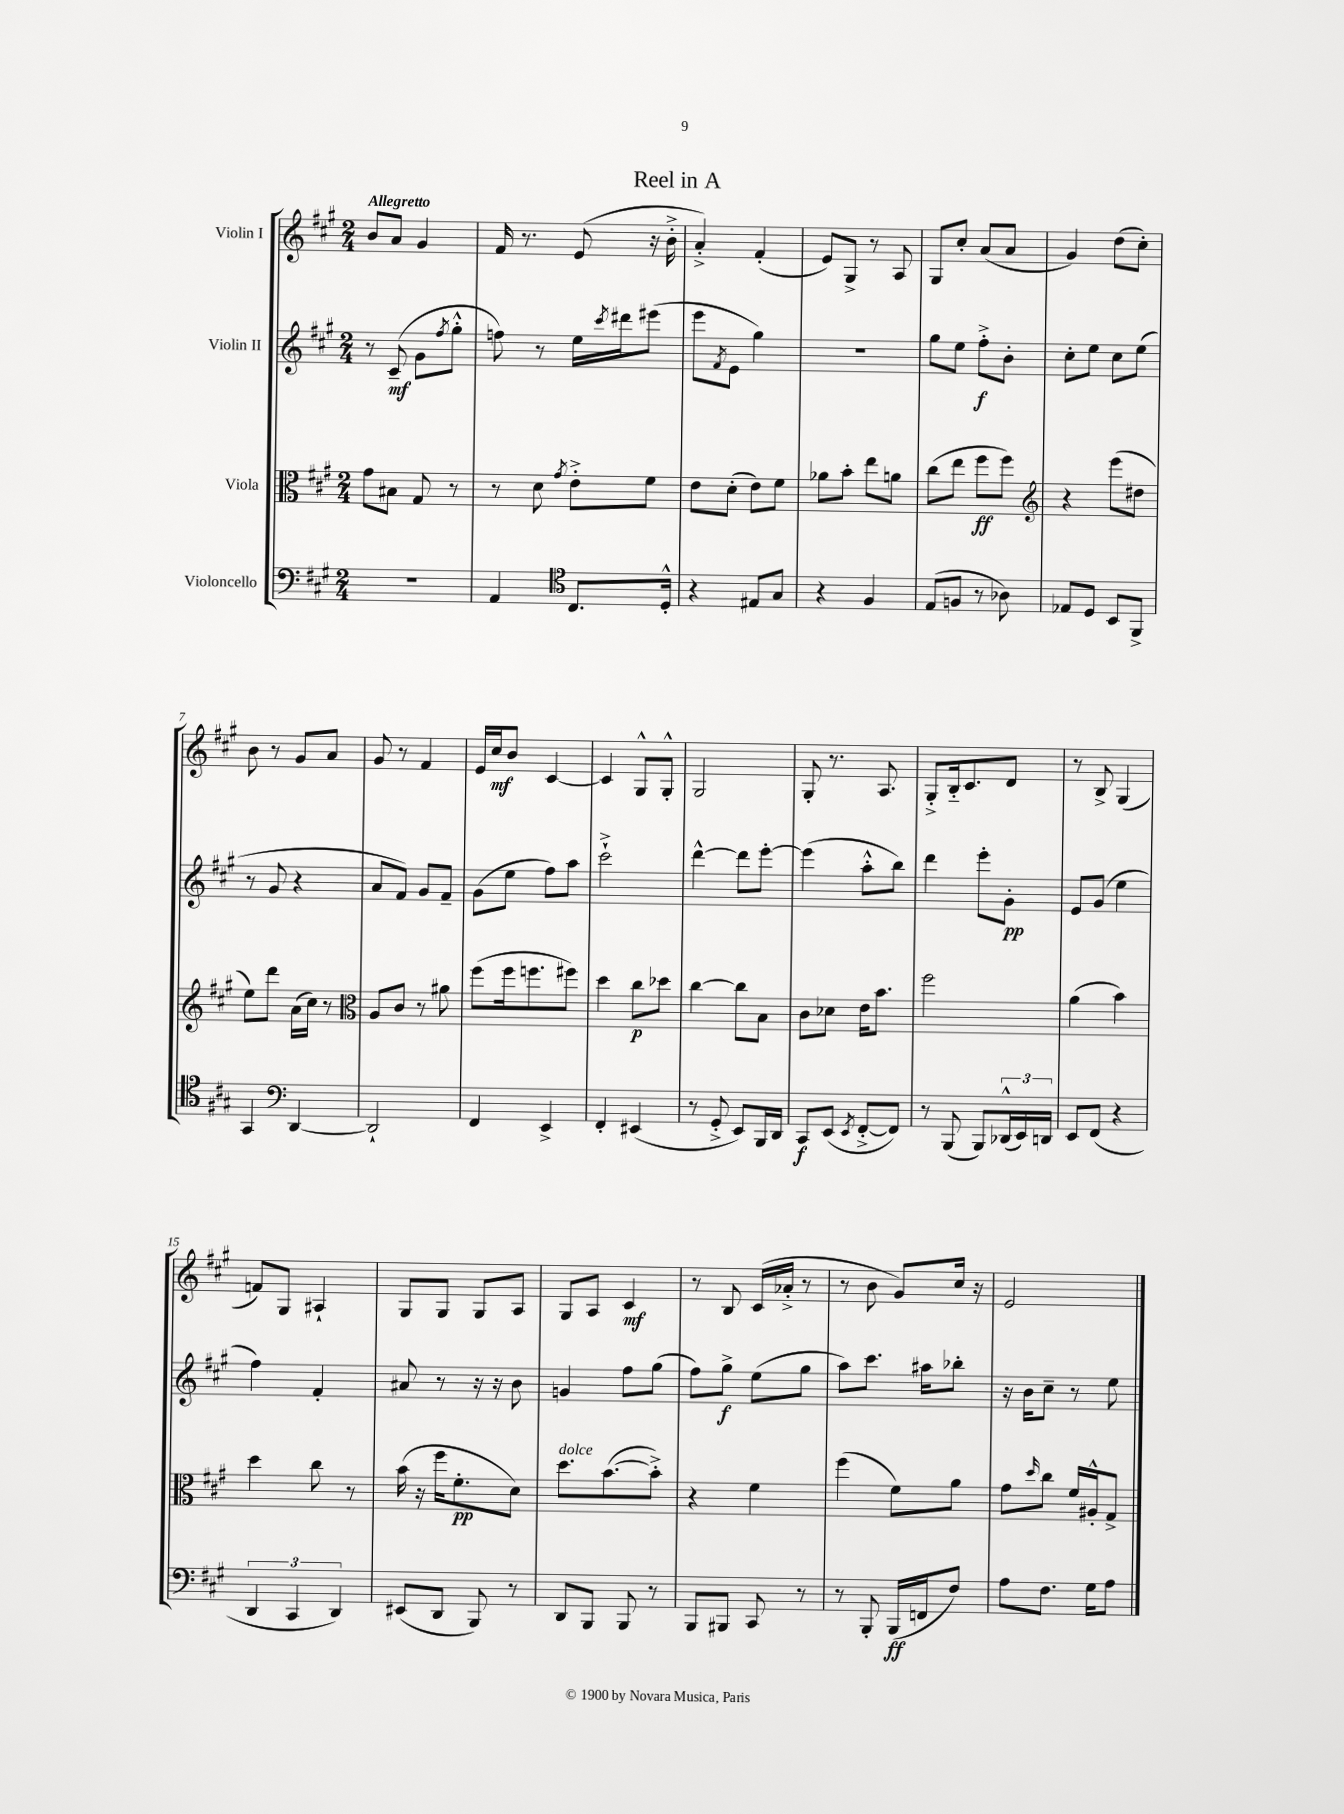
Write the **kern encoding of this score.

**kern	**dynam	**kern	**dynam	**kern	**dynam	**kern	**dynam
*part4	*part4	*part3	*part3	*part2	*part2	*part1	*part1
*staff4	*staff4	*staff3	*staff3	*staff2	*staff2	*staff1	*staff1
*I"Violoncello	*	*I"Viola	*	*I"Violin II	*	*I"Violin I	*
*clefF4	*	*clefC3	*	*clefG2	*	*clefG2	*
*k[f#c#g#]	*	*k[f#c#g#]	*	*k[f#c#g#]	*	*k[f#c#g#]	*
*M2/4	*	*M2/4	*	*M2/4	*	*M2/4	*
=1	=1	=1	=1	=1	=1	=1	=1
!	!	!	!	!	!	!LO:TX:a:B:t=Allegretto	!
2r	.	8g#\L	.	8r	.	8b/L	.
.	.	8B#X\J	.	(8c#~/	mf	8a/J	.
.	.	8G#/	.	8g#\L	.	4g#/	.
.	.	.	.	8qff#/	.	.	.
.	.	8r	.	8gg#'^^\J	.	.	.
=2	=2	=2	=2	=2	=2	=2	=2
4AA/	.	8r	.	8ffn\)	.	16f#/	.
.	.	.	.	.	.	8.r	.
.	.	8d\	.	8r	.	.	.
*clefC4	*	*	*	*	*	*	*
.	.	8qg#/	.	.	.	.	.
8.C#/L	.	8e'^\L	.	16ee\LL	.	(8e/	.
.	.	.	.	8qccc#/	.	.	.
.	.	.	.	16ddd#X\J	.	.	.
.	.	8f#\J	.	(8eee#X\J	.	16r	.
16D'^^/Jk	.	.	.	.	.	16b'^\	.
=3	=3	=3	=3	=3	=3	=3	=3
4r	.	8e\L	.	8eee\L	.	4a'^/)	.
.	.	.	.	8qf#/	.	.	.
.	.	(8d'\J	.	8e\J	.	.	.
8E#X/L	.	8e\L)	.	4gg#\)	.	(4f#'/	.
8G#/J	.	8f#\J	.	.	.	.	.
=4	=4	=4	=4	=4	=4	=4	=4
4r	.	8a-X\L	.	2r	.	8e/L)	.
.	.	8b'\J	.	.	.	8G#^/J	.
4F#/	.	8ee\L	.	.	.	8r	.
.	.	8an\J	.	.	.	8A/	.
=5	=5	=5	=5	=5	=5	=5	=5
(8E/L	.	(8cc#\L	.	8gg#\L	.	8G#/L	.
8Fn/J	.	8ee\J	.	8ee\J	.	8cc#'/J	.
8r	.	8ff#\L	ff	8ff#'^\L	f	(8a/L	.
8A-X\)	.	8ff#\J)	.	8b'\J	.	8a/J	.
=6	=6	=6	=6	=6	=6	=6	=6
*	*	*clefG2	*	*	*	*	*
8E-X/L	.	4r	.	8cc#'\L	.	4g#/)	.
8D/J	.	.	.	8ee\J	.	.	.
8BB/L	.	(8eee\L	.	8cc#\L	.	(8dd\L	.
8FF#^/J	.	8dd#X\J	.	(8ee\J	.	8cc#'\J)	.
!!LO:LB:g=z
=7	=7	=7	=7	=7	=7	=7	=7
4GG#/	.	8ee\L)	.	8r	.	8b\	.
.	.	8ddd\J	.	8g#/	.	8r	.
*clefF4	*	*	*	*	*	*	*
[4DD/	.	(16a\LL	.	4r	.	8g#/L	.
.	.	16cc#\JJ)	.	.	.	.	.
.	.	8r	.	.	.	8a/J	.
=8	=8	=8	=8	=8	=8	=8	=8
*	*	*clefC3	*	*	*	*	*
2DD`/]	.	8A/L	.	8a/L	.	8g#/	.
.	.	8c#/J	.	8f#/J)	.	8r	.
.	.	8r	.	8g#/L	.	4f#/	.
.	.	8a#X\	.	8f#~/J	.	.	.
=9	=9	=9	=9	=9	=9	=9	=9
4FF#/	.	(8ff#\L	.	(8g#\L	.	16e/LL	.
.	.	.	.	.	.	16cc#/J	mf
.	.	16ff#\k	.	8ee\J	.	8b/J	.
.	.	8.ffn\	.	.	.	.	.
4EE^/	.	.	.	8ff#\L)	.	[4c#/	.
.	.	8ff#X\J)	.	8aa\J	.	.	.
=10	=10	=10	=10	=10	=10	=10	=10
4FF#'/	.	4dd\	.	2ccc#`^\	.	4c#/]	.
(4EE#X/	.	8cc#\L	p	.	.	8G#^^/L	.
.	.	8dd-X\J	.	.	.	8G#'^^/J	.
=11	=11	=11	=11	=11	=11	=11	=11
8r	.	[4cc#\	.	[4ddd^^\	.	2G#/	.
8GG#'^/	.	.	.	.	.	.	.
8EE/L)	.	8cc#\L]	.	8ddd\L]	.	.	.
16BBB/L	.	8B\J	.	[8eee'\J	.	.	.
16DD/JJ	.	.	.	.	.	.	.
=12	=12	=12	=12	=12	=12	=12	=12
8CC#/L	f	8c#\L	.	(4eee\]	.	8G#'/	.
(8EE/J	.	8d-X\J	.	.	.	8.r	.
8qEE/	.	.	.	.	.	.	.
[8FF#'^/L	.	16e\KL	.	8aa'^^\L	.	.	.
.	.	8.b\J	.	.	.	8.A/	.
8FF#/J])	.	.	.	8bb\J)	.	.	.
=13	=13	=13	=13	=13	=13	=13	=13
8r	.	2ff#\	.	4ddd\	.	8G#'^/L	.
(8BBB/	.	.	.	.	.	16B/k	.
.	.	.	.	.	.	8.c#/	.
8BBB/L)	.	.	.	8eee'\L	.	.	.
(24DD-X^^/L	.	.	.	8g#'\J	pp	8d/J	.
24EE/)	.	.	.	.	.	.	.
24DDn/JJ	.	.	.	.	.	.	.
=14	=14	=14	=14	=14	=14	=14	=14
8EE/L	.	(4a\	.	8e/L	.	8r	.
(8FF#/J	.	.	.	(8g#/J	.	8B^/	.
4r	.	4b\)	.	4ee\	.	(4G#/	.
!!LO:LB:g=z
=15	=15	=15	=15	=15	=15	=15	=15
6DD/	.	4dd\	.	4ff#\)	.	8fn/L)	.
.	.	.	.	.	.	8G#/J	.
6CC#/	.	.	.	.	.	.	.
.	.	8cc#\	.	4f#'/	.	4A#X`/	.
6DD/)	.	.	.	.	.	.	.
.	.	8r	.	.	.	.	.
=16	=16	=16	=16	=16	=16	=16	=16
(8EE#X/L	.	(16b\	.	8a#X/	.	8G#/L	.
.	.	16r	.	.	.	.	.
8DD/J	.	16ff#\KL	.	8r	.	8G#/J	.
.	.	8.f#'\	pp	.	.	.	.
8BBB/)	.	.	.	16r	.	8G#/L	.
.	.	.	.	16r	.	.	.
8r	.	8d\J)	.	8b\	.	8A/J	.
=17	=17	=17	=17	=17	=17	=17	=17
!	!	!LO:TX:a:i:t=dolce	!	!	!	!	!
8DD/L	.	8.dd\L	.	4gn/	.	8G#/L	.
8BBB/J	.	.	.	.	.	8A/J	.
.	.	([8.b\	.	.	.	.	.
8BBB/	.	.	.	8ff#\L	.	4c#/	mf
8r	.	8b'^\J])	.	(8gg#\J	.	.	.
=18	=18	=18	=18	=18	=18	=18	=18
8BBB/L	.	4r	.	8ff#\L)	.	8r	.
8BBB#X/J	.	.	.	8gg#^\J	f	8B/	.
8CC#/	.	4f#\	.	(8ee\L	.	(16c#/LL	.
.	.	.	.	.	.	16a-X'^/JJ	.
8r	.	.	.	8gg#\J	.	8r	.
=19	=19	=19	=19	=19	=19	=19	=19
8r	.	(4ff#\	.	8aa\L)	.	8r	.
8BBB'/	.	.	.	8.ccc#\J	.	8b\	.
(16BBB/LL	ff	8f#\L)	.	.	.	8g#/L)	.
16FFn/J	.	.	.	16aa#X\KL	.	.	.
8F#/J)	.	8a\J	.	8bb-X'\J	.	16cc#/Jk	.
.	.	.	.	.	.	16r	.
=20	=20	=20	=20	=20	=20	=20	=20
8A\L	.	8g#\L	.	16r	.	2e/	.
.	.	.	.	16b\KL	.	.	.
.	.	16qqdd/	.	.	.	.	.
8.F#\J	.	8cc#\J	.	8cc#~\J	.	.	.
.	.	16f#/LL	.	8r	.	.	.
16G#\KL	.	16A#X'^^/J	.	.	.	.	.
8A\J	.	8G#^/J	.	8ee\	.	.	.
==	==	==	==	==	==	==	==
*-	*-	*-	*-	*-	*-	*-	*-
